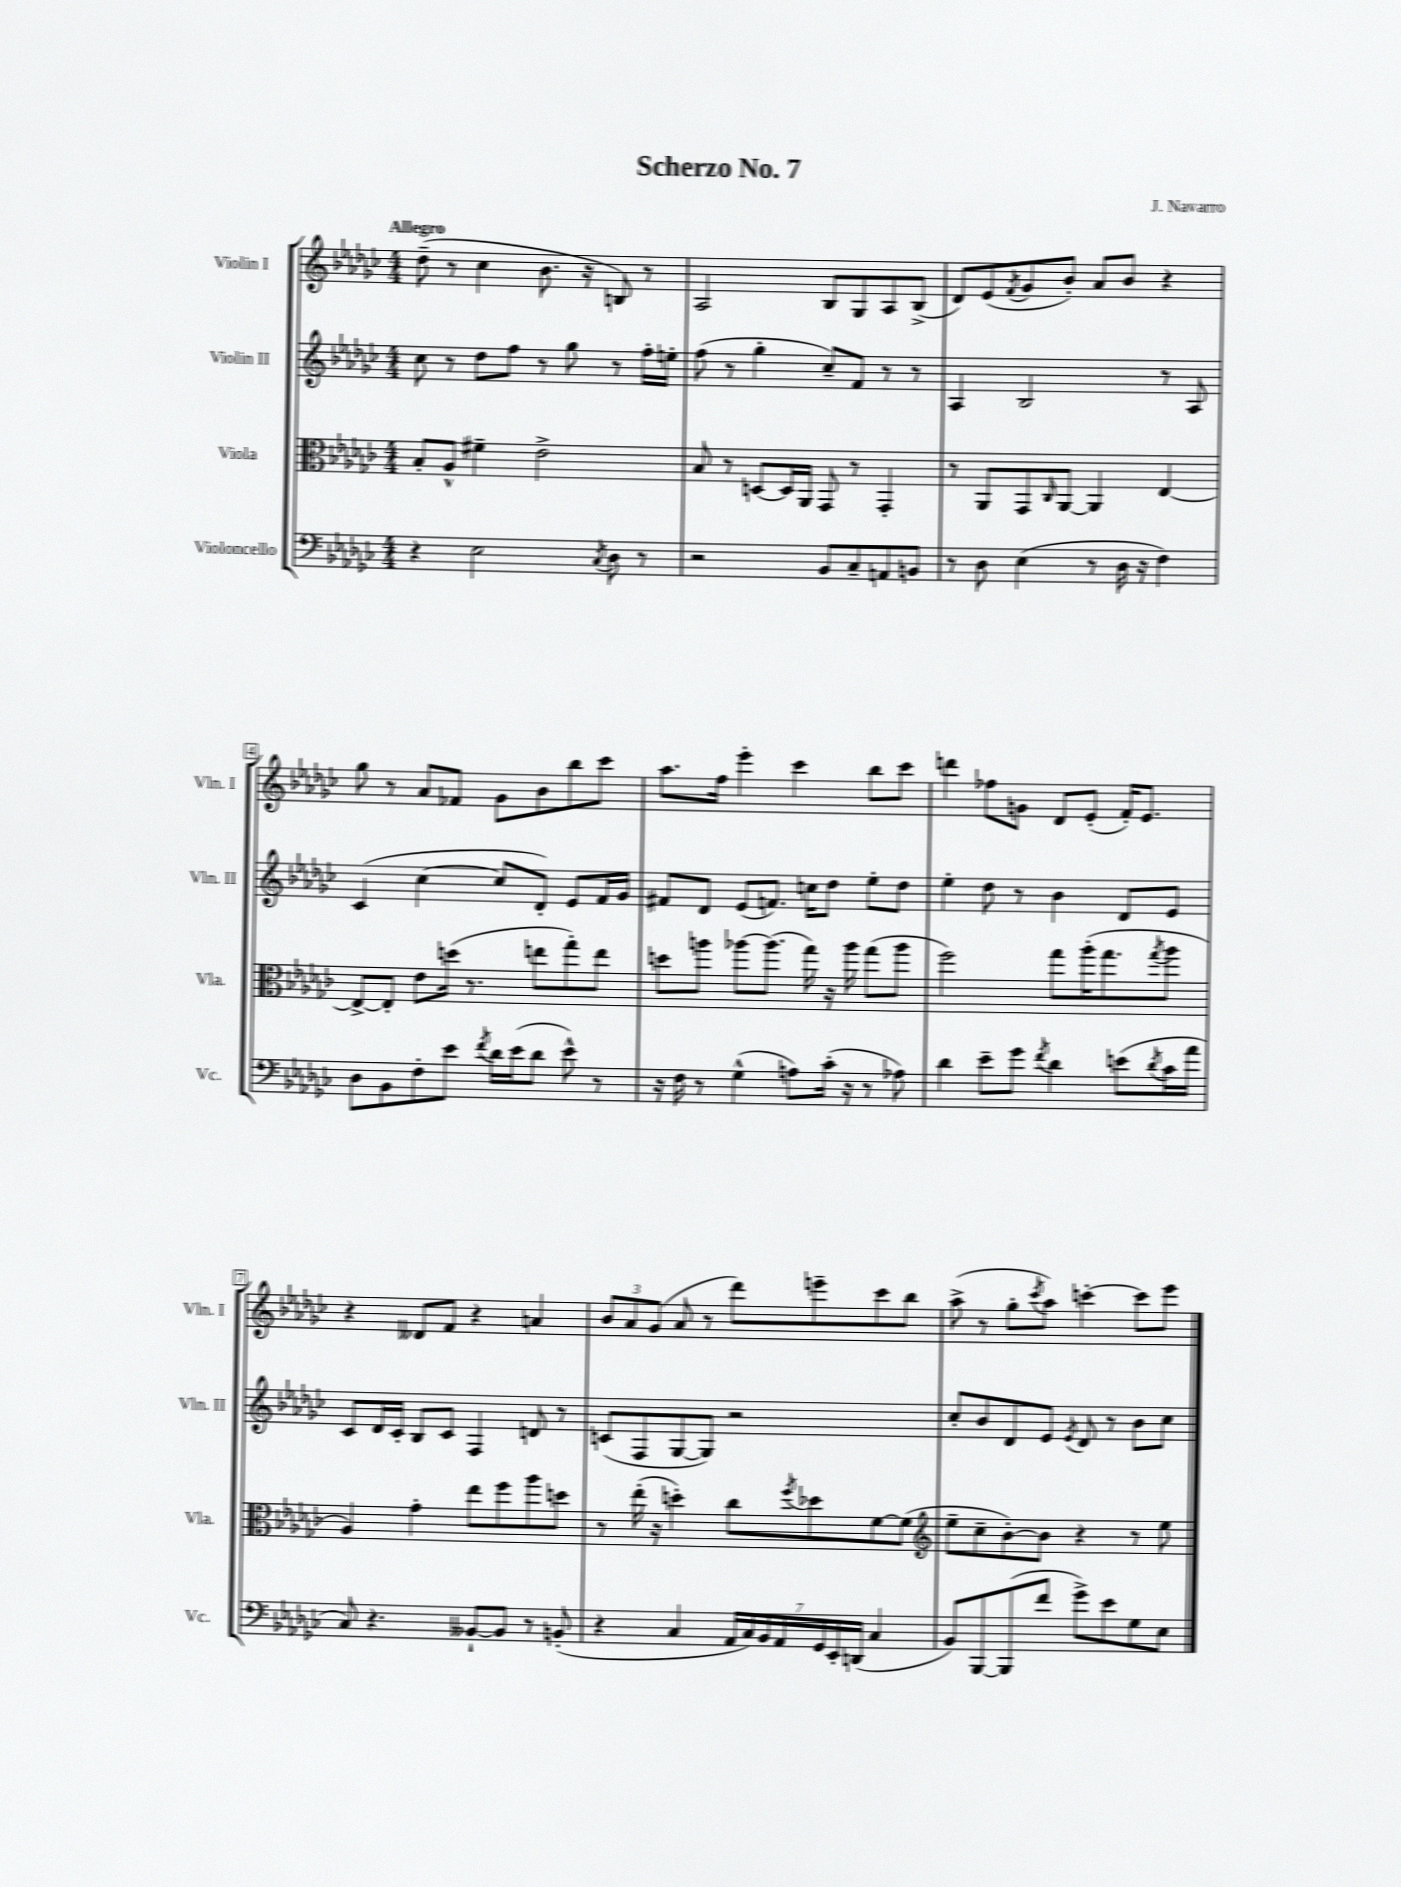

**kern	**kern	**kern	**kern
*staff4	*staff3	*staff2	*staff1
*clefF4	*clefC3	*clefG2	*clefG2
*k[b-e-a-d-g-c-]	*k[b-e-a-d-g-c-]	*k[b-e-a-d-g-c-]	*k[b-e-a-d-g-c-]
*M4/4	*M4/4	*M4/4	*M4/4
4r	8B-'	8cc-	(8dd-~
.	8A-^^	8r	8r
2E-	4f#~	8dd-	4cc-
.	.	8ff	.
.	2e-^	8r	8.b-
.	.	8gg-	.
.	.	.	16r
8qC-	.	.	.
8D-	.	8r	8B)
8r	.	16ff'	8r
.	.	16ee'	.
=	=	=	=
2r	8B-	(8ff	2A-
.	8r	8r	.
.	[8D	4gg-'	.
.	16D]	.	.
.	16AA-	.	.
8BB-	8GG-	8cc-~)	8B-
8C-~	8r	8f	8G-
8AA	4GG-'	8r	8A-
8BB	.	8r	(8B-^
=	=	=	=
8r	8r	4A-	8d-)
8D-	8AA-	.	(8e-
.	.	.	8qf
(4E-	8GG-	2B-	8g-
.	16qqC-	.	.
.	[8AA-	.	8b-')
8r	4AA-]	.	8a-
16D-	.	.	8b-
16r	.	.	.
4F)	[4E-	8r	4r
.	.	8A-	.
=	=	=	=
8D-	8E-^_	(4c-	8gg-
8BB-	8E-']	.	8r
8F'	8e-	[4cc-	8a-
8e-	(16dd	.	8f-
.	8.r	.	.
8qf	.	.	.
16d-	.	8cc-]	8g-
(16e-	.	.	.
8d-	8ee	8d-')	8b-
8e-^^)	8gg-')	8e-	8bb-
8r	8ee	16f	8ccc-
.	.	16g-	.
=	=	=	=
16r	8dd	8f#	8.aa-
16F	.	.	.
8r	8aa	8d-	.
.	.	.	16ff
(4G-^^	[8aa-	(8e-	4eee-'
.	(8.aa-]	8.f)	.
8A)	.	.	4ccc-
.	16gg-)	16cc	.
(16c-'	16r	8dd-	.
16r	16aa-	.	.
8r	(8gg-	8ee-'	8bb-
8A-)	8aa-	8dd-	8ccc-
=	=	=	=
4d-	2ff)	4ee-'	4ddd
8e-~	.	8dd-	8ff-
8g-	.	8r	8g
8qf	.	.	.
4d-	8gg-	4b-	8d-
.	(16aa-'	.	(8e-'
.	8.gg-	.	.
(8e	.	8d-	16f')
.	.	.	8.e-
8qd-	8qgg-	.	.
16c-	8aa-	8e-	.
16a-	.	.	.
=	=	=	=
8C-)	4A-)	8c-	4r
4.r	.	16d-	.
.	.	16c-'	.
.	4g-'	8B-	8d--
.	.	8c-	8f
[8BB--`	8ee-	4F	4r
8BB--]	8ff	.	.
8r	8aa-	8d	4a
(8BB'	8dd	8r	.
=	=	=	=
4r	8r	(8c	12b-
.	.	.	12a-
.	(16ee-'	8F	.
.	.	.	(12g-
.	16r	.	.
4C-	4dd')	[8G-	8a-
.	.	8G-])	8r
28AA-	8cc-	2r	8ddd-)
28C-)	.	.	.
28BB-	.	.	.
28AA-	.	.	.
.	8qff	.	.
.	8dd-	.	8eee~
28GG-	.	.	.
28EE-'	.	.	.
(28DD	.	.	.
4C-	[8f	.	8ccc-
.	(8f]	.	8bb-
=	=	=	=
*	*clefG2	*	*
8BB-)	8ee-~	8cc-'	(8aa-^
[8BBB-	8cc-~	8b-	8r
(8BBB-]	[8b-')	8d-	8gg-'
.	.	.	8qccc-
8f	8b-]	8e-	8aa-)
.	.	8qe-	.
8g-^)	4r	8d-	[4ccc'
8e-	.	8r	.
8G-	8r	8b-	8ccc]
8E-	8ee-	8cc-	8eee-
==	==	==	==
*-	*-	*-	*-
